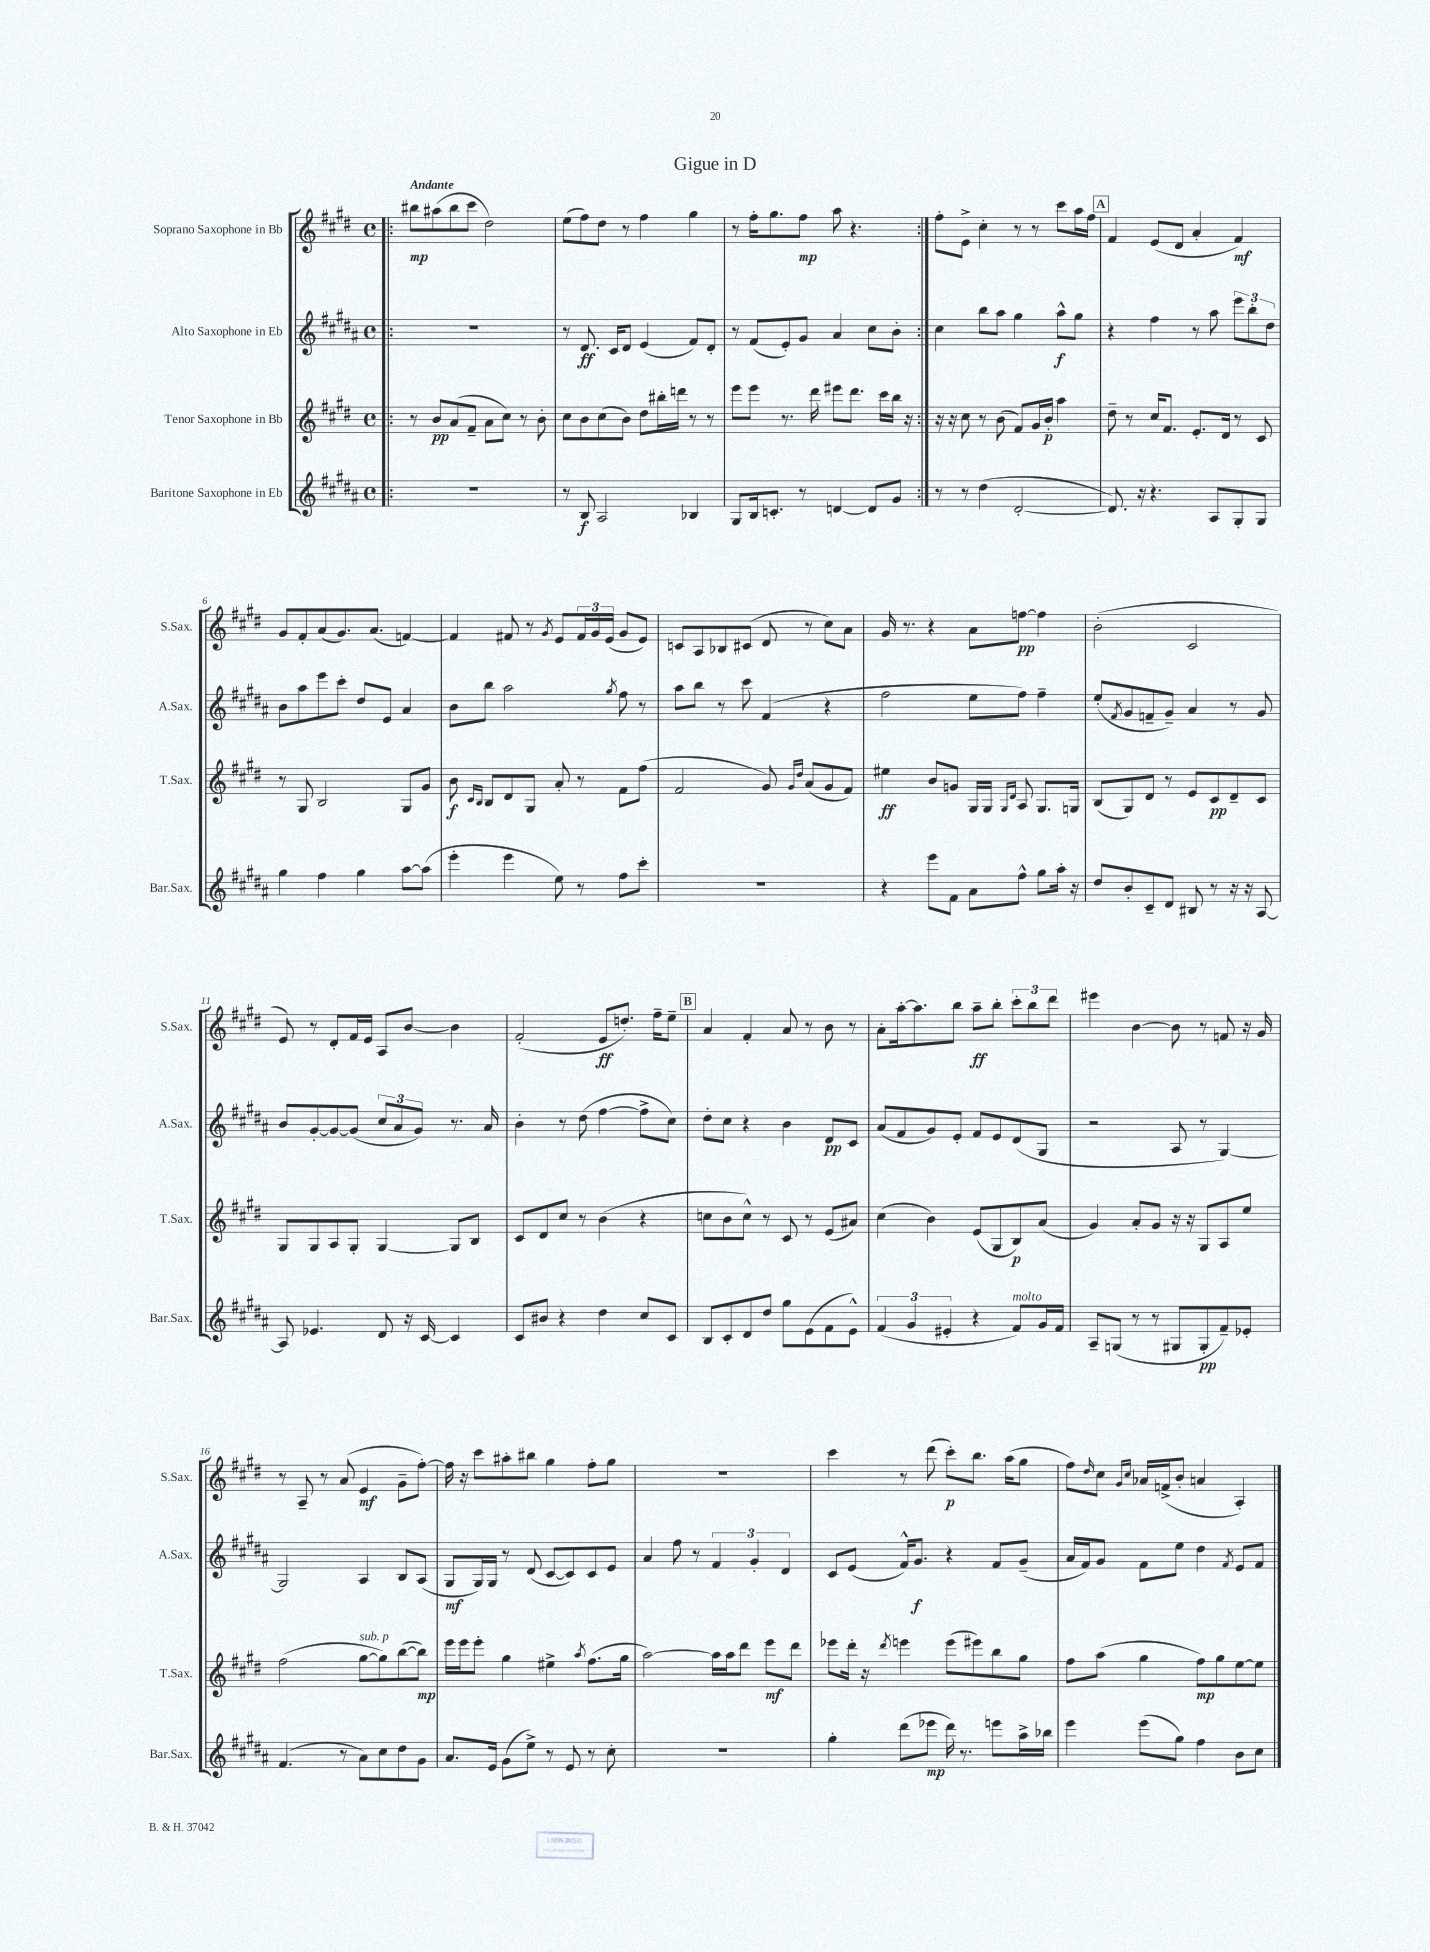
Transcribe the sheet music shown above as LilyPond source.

\header { title = "Gigue in D" }
<<
\new StaffGroup <<
\new Staff = "s0" \with { instrumentName = "Soprano Saxophone in Bb" shortInstrumentName = "S.Sax." } {
    \clef treble \key e \major \defaultTimeSignature \time 4/4 \tempo "Andante"
    \repeat volta 2 { \bar ".|:" bis''8\mp ais''8( bis''8 cis'''8 dis''2) |
    e''8( fis''8) dis''8 r8 fis''4 gis''4 |
    r8 fis''16-. gis''8. fis''8\mp a''8 r4. | }
    fis''8-. e'8-> cis''4-. r8 r8 cis'''8 a''16 fis''16 |
    \mark \markup { \box "A" } fis'4 e'8( dis'8 a'4-. fis'4\mf) |
    gis'8 fis'8-. a'8( gis'8.) a'8.( f'4~) |
    f'4 fis'8 r8 \acciaccatura { gis'8 } e'8 \tuplet 3/2 { fis'16 gis'16 e'16( } gis'8 e'8) |
    c'8 a8 bes8 cis'8( dis'8 r8 cis''8) a'8 |
    gis'16 r8. r4 a'8 f''8~\pp f''4 |
    b'2-.( cis'2 |
    e'8) r8 dis'8-. fis'16 e'16 a8 b'8~ b'4 |
    fis'2-.( e'8\ff d''8.-.) fis''16-- e''8-- |
    \mark \markup { \box "B" } a'4 fis'4-. a'8 r8 b'8 r8 |
    a'8-. a''16~-. a''8. b''8 a''8--\ff b''8-. \tuplet 3/2 { cis'''8-. b''8 dis'''8 } |
    eis'''4 b'4~ b'8 r8 f'8 r16 gis'16 |
    r8 a8-- r8 a'8( e'4\mf gis'8-- fis''8~-.) |
    fis''16 r16 cis'''8 ais''8-. bis''8 gis''4 fis''8-. gis''8 |
    R1 |
    cis'''4 r8 dis'''8( cis'''8-.\p) b''8. a''16( gis''8 |
    fis''8) \grace { dis''16 } cis''8 \grace { gis'16 cis''16 } aes'16 f'16->( b'8-. a'4 a4-.) \bar "|." |
}
\new Staff = "s1" \with { instrumentName = "Alto Saxophone in Eb" shortInstrumentName = "A.Sax." } {
    \clef treble \key b \major \defaultTimeSignature \time 4/4
    \repeat volta 2 { \bar ".|:" R1 |
    r8 dis'8.\ff cis'16 dis'8 e'4( fis'8) dis'8-. |
    r8 fis'8( e'8-.) gis'8 ais'4 cis''8 b'8-. | }
    cis''4 b''8 ais''8 gis''4 ais''8-^\f gis''8 |
    \mark \markup { \box "A" } r4 fis''4 r8 ais''8 \tuplet 3/2 { e'''8 b''8-. dis''8 } |
    b'8 ais''8 e'''8 cis'''8-. dis''8 e'8 ais'4 |
    b'8 b''8 ais''2 \acciaccatura { gis''8 } fis''8 r8 |
    ais''8 b''8 r8 cis'''8 fis'4( r4 |
    fis''2 e''8 fis''8) fis''4-- |
    e''8-.( \acciaccatura { fis'8 } gis'8 f'8-- gis'8--) ais'4 r8 gis'8 |
    b'8 gis'8~-. gis'8~ gis'8( \tuplet 3/2 { cis''8 ais'8 gis'8) } r8. ais'16 |
    b'4-. r8 dis''8( fis''4~ fis''8-> cis''8) |
    \mark \markup { \box "B" } dis''8-. cis''8 r4 b'4 dis'8\pp cis'8 |
    ais'8( fis'8 gis'8) e'8-. fis'8 e'8 dis'8( gis8 |
    r2 ais8 r8 gis4~) |
    gis2 ais4 b8 ais8( |
    gis8\mf gis16) gis16 r8 dis'8( cis'8~ cis'8) cis'8 e'8 |
    ais'4 fis''8 r8 \tuplet 3/2 { fis'4 gis'4-. dis'4 } |
    cis'8 e'8( fis'16-^) gis'8.\f r4 fis'8 gis'8--( |
    ais'16 fis'16) gis'8 fis'8 e''8 dis''4 \acciaccatura { fis'8 } e'8 fis'8 \bar "|." |
}
\new Staff = "s2" \with { instrumentName = "Tenor Saxophone in Bb" shortInstrumentName = "T.Sax." } {
    \clef treble \key e \major \defaultTimeSignature \time 4/4
    \repeat volta 2 { \bar ".|:" r8 b'8\pp a'8( fis'8-- a'8 cis''8) r8 b'8-. |
    cis''8 b'8 cis''8( b'8) dis''8 bis''16-. d'''16 r8 r8 |
    e'''8 e'''8 r8. dis'''16 eis'''8 dis'''8. cis'''16 b''16 r16 | }
    r16 r16 cis''8 r8 b'8( fis'8) gis'16 b'16-.\p a''4 |
    \mark \markup { \box "A" } dis''8-- r8 cis''16 fis'8. e'8.-. dis'16 r8 cis'8 |
    r8 gis8 b2 gis8 gis'8 |
    b'8\f \grace { cis'16 b16 } b8 dis'8 gis8 a'8-. r8 fis'8 fis''8( |
    fis'2 gis'8) \grace { gis'16 dis''16 } a'8( gis'8 fis'8) |
    eis''4\ff b'8 g'8 gis16 gis16 \grace { gis16 dis'16 } a8 gis8. g16 |
    b8( gis8) dis'8 r8 e'8 cis'8\pp dis'8-- cis'8 |
    gis8 gis8 a8 gis8-. gis4~ gis8 b8 |
    cis'8 dis'8 cis''8 r8 b'4( r4 |
    \mark \markup { \box "B" } c''8 b'8 c''8-^) r8 cis'8 r8 e'8( ais'8) |
    cis''4( b'4) e'8( gis8 b8\p) a'8( |
    gis'4) a'8-. gis'8 r16 r16 gis8 a8 e''8 |
    fis''2( gis''8~^\markup { \italic "sub. p" } gis''8) b''8~( b''8\mp) |
    e'''16 e'''16 e'''8-. gis''4 eis''4-> \acciaccatura { a''8 } fis''8.( gis''16 |
    a''2~) a''16 a''16 dis'''8 e'''8\mf dis'''8 |
    ees'''8 dis'''16-. r16 \acciaccatura { dis'''8 } e'''4 e'''8( eis'''8) b''8 gis''8 |
    fis''8 a''8( gis''4 fis''8\mp) gis''8 e''8~ e''8 \bar "|." |
}
\new Staff = "s3" \with { instrumentName = "Baritone Saxophone in Eb" shortInstrumentName = "Bar.Sax." } {
    \clef treble \key b \major \defaultTimeSignature \time 4/4
    \repeat volta 2 { \bar ".|:" R1 |
    r8 b8\f ais2 bes4 |
    gis8 b16 c'8.-. r8 d'4~ d'8 gis'8 | }
    r8 r8 dis''4( dis'2~-. |
    \mark \markup { \box "A" } dis'8.) r16 r4. ais8 gis8-. gis8 |
    gis''4 fis''4 gis''4 ais''8~ ais''8( |
    e'''4-. e'''4 e''8) r8 fis''8 cis'''8-. |
    r1 |
    r4 e'''8 fis'8 ais'8 fis''8-^ gis''8 ais''16-. r16 |
    dis''8 b'8-. cis'8-- dis'8 bis8 r8 r16 r16 ais8~ |
    ais8 ees'4. dis'8 r16 cis'16~ cis'4 |
    cis'8 bis'8 r4 dis''4 cis''8 cis'8 |
    \mark \markup { \box "B" } b8 cis'8-. dis'8 dis''8 gis''8 e'8( fis'8 e'8-^) |
    \tuplet 3/2 { fis'4( gis'4 eis'4-. } r4 fis'8^\markup { \italic "molto" }) gis'16 fis'16 |
    ais8-- g8( r8 r8 gis8 gis8-.\pp fis'8--) ees'8-. |
    fis'4.( r8 ais'8) cis''8 dis''8 gis'8 |
    ais'8. e'16 gis'8( e''8->) r8 e'8 r8 cis''8-. |
    R1 |
    gis''4-. dis'''8( ees'''8\mp dis'''16) r8. e'''8 ais''16-> bes''16 |
    e'''4 e'''8( gis''8) fis''4 b'8 cis''8 \bar "|." |
}
>>
>>
